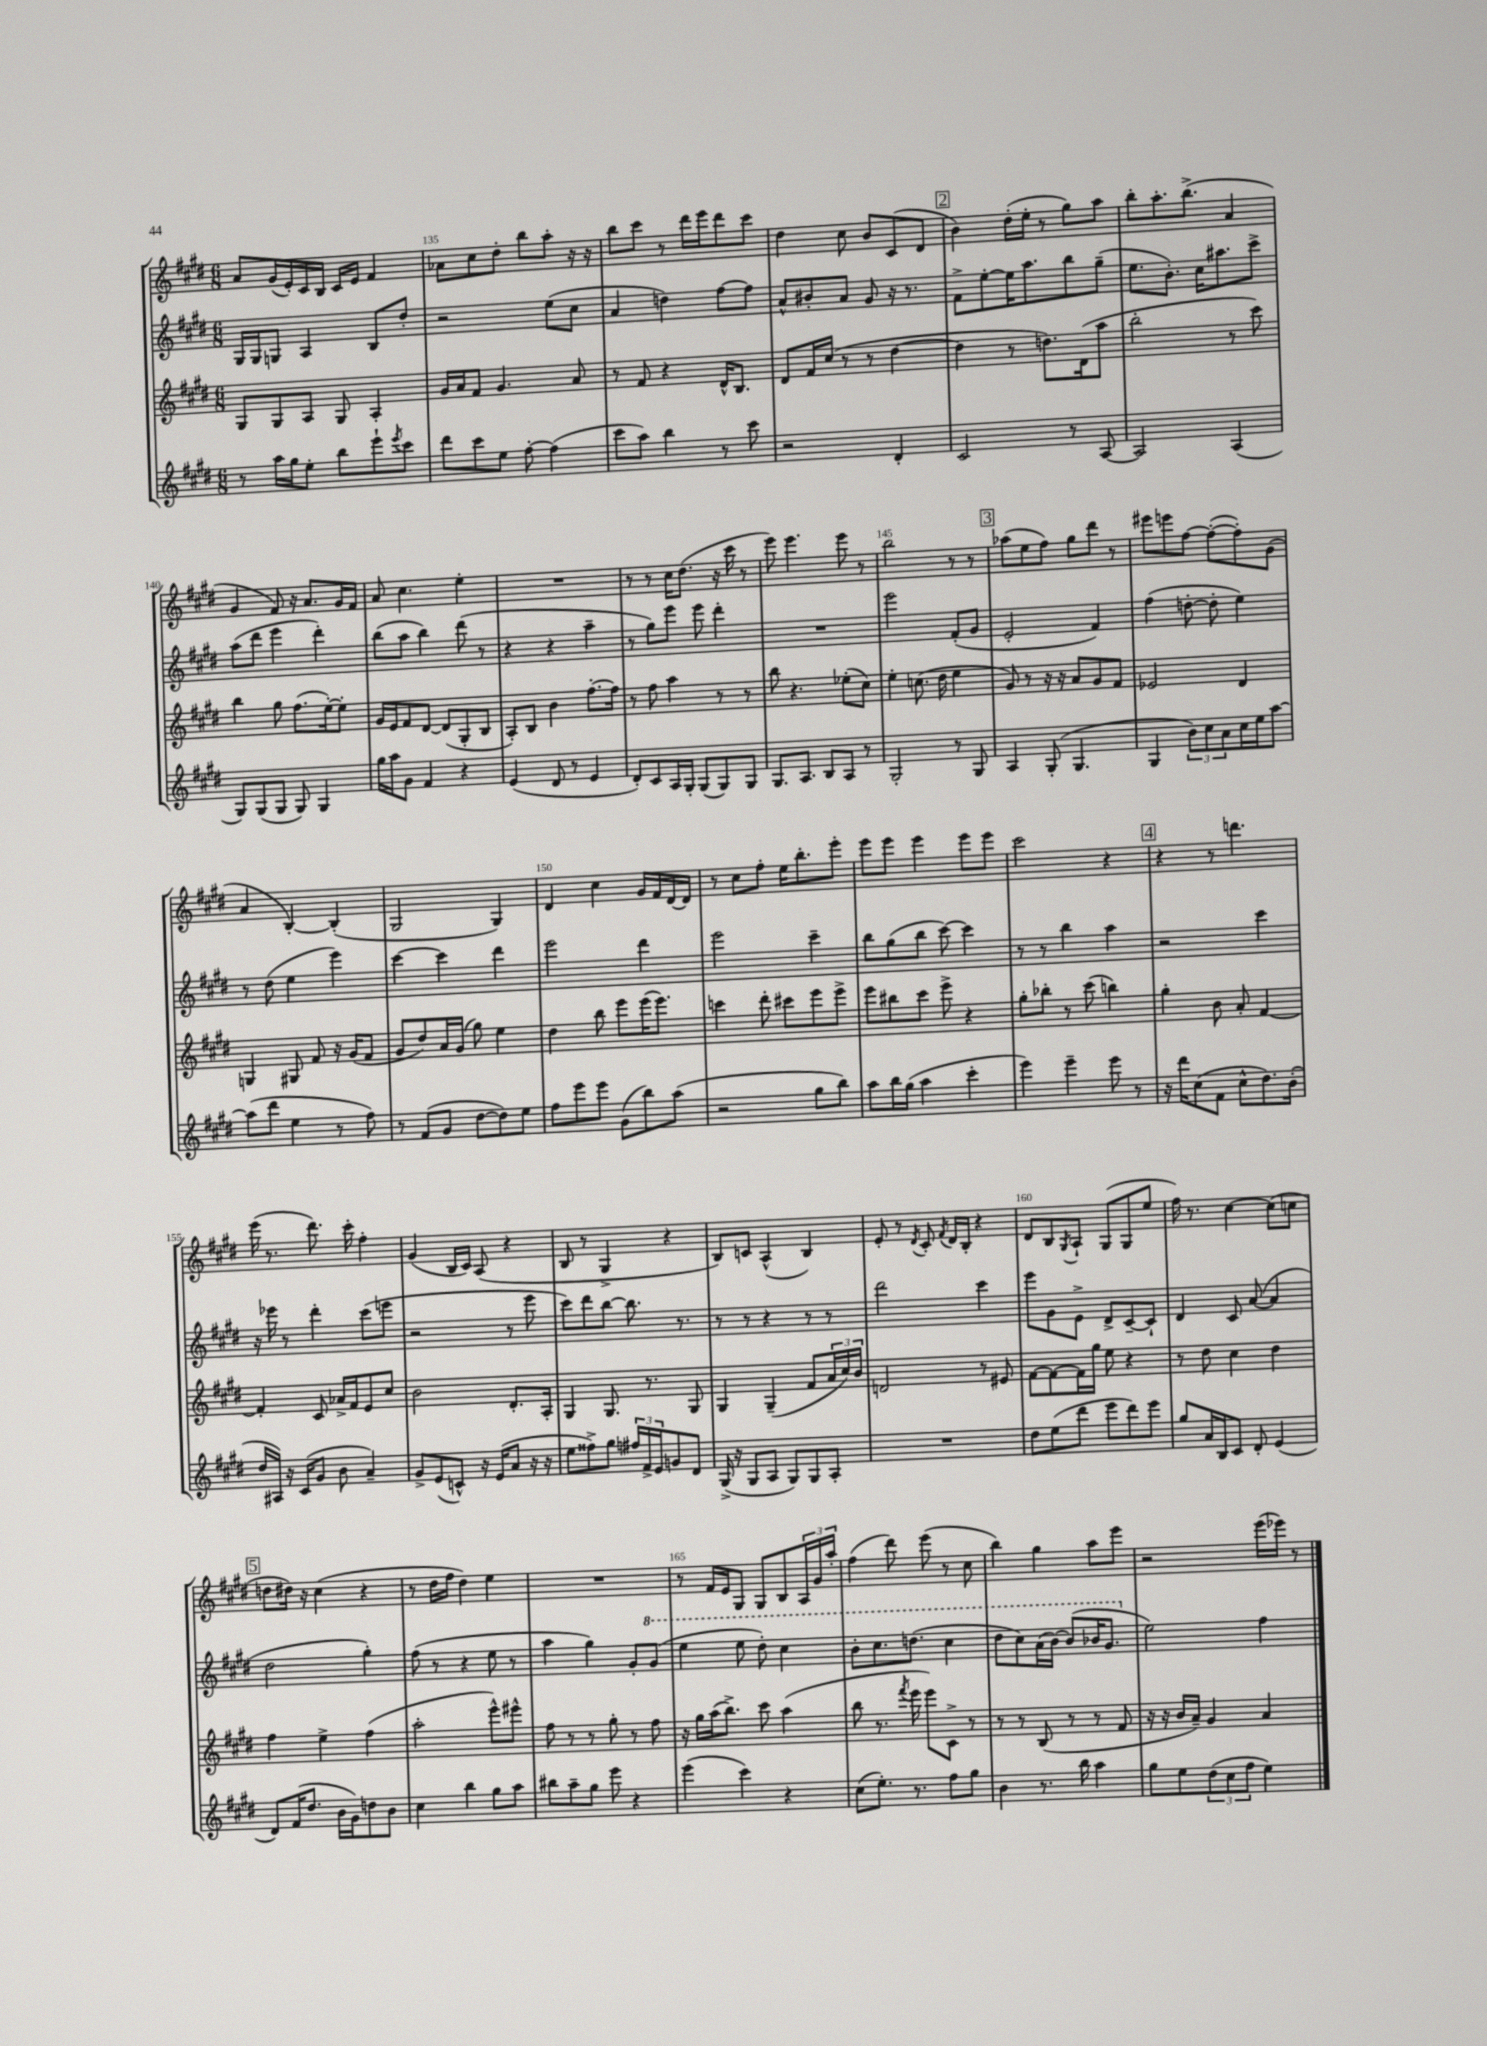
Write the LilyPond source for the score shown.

<<
\new StaffGroup <<
\new Staff = "s0" {
    \clef treble \key e \major \numericTimeSignature \time 6/8
    a'8 gis'16( e'16-.) cis'16 b16 cis'16 e'16 fis'4 |
    aes'8 cis''8 dis''8-. b''8 a''8-. r16 r16 |
    b''8 cis'''8 r8 dis'''16 e'''16 dis'''8 cis'''8 |
    dis''4 cis''8 b'8 cis'8( dis'8 |
    \mark \markup { \box "2" } b'4) dis''16-.( e''16-. r8 gis''8) a''8 |
    b''8-. a''8.-. b''8.->( a'4 |
    gis'4 fis'8) r16 a'8. gis'16 fis'16 |
    a'8 cis''4. e''4-. |
    R2. |
    r8 r8 cis''16 dis''8.( r16 cis'''16 r8 |
    e'''8) e'''4. e'''8 r8 |
    b''2 r8 r8 |
    \mark \markup { \box "3" } aes''8( e''8 fis''8) gis''8 dis'''8 r8 |
    eis'''8 e'''8 fis''8~ fis''8~-.( fis''8-.) gis'8( |
    a'4 b4~-.) b4-.( |
    gis2 gis4) |
    dis'4 cis''4 gis'16 fis'16 dis'16~ dis'16 |
    r8 cis''8 fis''8-. e''16 b''8.-. e'''8-. |
    e'''8 e'''8 e'''4 e'''8 e'''8 |
    cis'''2 r4 |
    \mark \markup { \box "4" } r4 r8 d'''4. |
    e'''16( r8. dis'''8.) cis'''16-. fis''4-. |
    gis'4( b16 cis'16) a8( r4 |
    b8 r8 gis4-> r4 |
    b8) c'8 a4-^( b4) |
    e'8-. r8 \acciaccatura { dis'8 } cis'8-. \acciaccatura { fis'8 } dis'16 b16-. r4 |
    dis'8 b8 \acciaccatura { gis8 } a8-! gis8( gis8 e''8 |
    fis''16) r8. cis''4~ cis''8( c''8 |
    \mark \markup { \box "5" } d''8 dis''16) r16 cis''4( r4 |
    r8 dis''16 fis''16 dis''4) e''4 |
    R2. |
    r8 fis'16 e'16 gis8 gis8 b8 \tuplet 3/2 { a16 gis'16 a''16-. } |
    fis''4( dis'''8) e'''8( r8 cis''8 |
    b''4) gis''4 a''8 e'''8 |
    r2 e'''16( ees'''16) r8 \bar "|." |
}
\new Staff = "s1" {
    \clef treble \key e \major \numericTimeSignature \time 6/8
    gis16 gis16 g8 a4 b8 dis''8-. |
    r2 e''8( cis''8 |
    a'4 d''4) fis''8~ fis''8 |
    a'8-^ bis'8-. a'8 gis'8 r16 r8. |
    \mark \markup { \box "2" } fis'8-> e''8~-. e''16 a''8. b''8 gis''8--( |
    e''8. b'8.-.) cis''16 ais''8. cis'''8-> |
    a''8( dis'''8 e'''4 dis'''4-.) |
    b''8( a''8 b''4) dis'''8( r8 |
    r4 r4 a''4-- |
    r8 gis''8) e'''8 e'''8 dis'''4-. |
    R2. |
    e'''2 fis'8-.( gis'8 |
    \mark \markup { \box "3" } e'2-. fis'4) |
    fis''4( d''8~-. d''8-. e''4) |
    r8 dis''8( e''4 e'''4) |
    cis'''4~ cis'''4 dis'''4 |
    e'''2 dis'''4 |
    e'''2 cis'''4-- |
    b''8 gis''8( b''8 cis'''8~) cis'''4 |
    r8 r8 b''4 a''4 |
    \mark \markup { \box "4" } r2 cis'''4 |
    r16 ees'''16 r8 dis'''4-. cis'''8( e'''8 |
    r2 r8 e'''8 |
    cis'''8) dis'''8 b''8~ b''8. r8. |
    r8 r8 r4 r8 r8 |
    dis'''2 cis'''4 |
    e'''8 gis'8 e'8-> dis'8-> cis'8~-- cis'8-! |
    dis'4 cis'8 a'8~( a'4 |
    \mark \markup { \box "5" } dis''2 gis''4-.) |
    fis''8( r8 r4 e''8 r8 |
    a''4 gis''4) gis'8-. \ottava #1 gis''8( |
    e'''4 e'''8 dis'''8-.) cis'''4 |
    b''8-. cis'''8. d'''8.( cis'''4 |
    dis'''8 cis'''8) a''16( b''16~) b''8( bes''16 gis''8. \ottava #0 |
    e''2) fis''4 \bar "|." |
}
\new Staff = "s2" {
    \clef treble \key e \major \numericTimeSignature \time 6/8
    gis8 gis8 a8 gis8 a4-. |
    gis'16 a'16 fis'8 gis'4. a'8 |
    r8 fis'8 r4 dis'16-^ b8. |
    dis'8 fis'16 cis''16( r8 r8 dis''4~ |
    \mark \markup { \box "2" } dis''4 r8 d''8.) dis'16( a''8 |
    b''2-. r8 cis'''8) |
    b''4 gis''8 fis''8.( e''16~-.) e''8-. |
    gis'16 e'16 fis'8 dis'8~ dis'8( gis8-. b8 |
    a8-.) b8 b'4 fis''8.~-. fis''16 |
    r8 fis''8 a''4 r8 r8 |
    b''8 r4. ees''8-.( cis''8) |
    e''4-. c''8.( dis''16 e''4 |
    \mark \markup { \box "3" } gis'8) r8 r16 r16 a'8 gis'8 fis'8 |
    ees'2 dis'4 |
    g4 gis8 fis'8 r16 gis'16( fis'8 |
    gis'8 dis''8) a'16 gis'16( gis''8) e''4 |
    dis''4 b''8 e'''8 e'''16( e'''8.) |
    c'''4 dis'''8-. cis'''8 e'''8 e'''8-> |
    e'''8 bis''8 cis'''8 e'''8-> r4 |
    gis''8-. bes''8-. r8 cis'''8( b''4) |
    \mark \markup { \box "4" } gis''4-. b'8 a'8-. fis'4~ |
    fis'4-. cis'8 aes'16-> fis'16 e'8 cis''8 |
    b'2 dis'8.-. a16-. |
    gis4 gis8. r8. gis8 |
    gis4 gis4--( fis'8 \tuplet 3/2 { a'16 cis''16) b'16 } |
    d'2 r8 eis'8 |
    fis'8~ fis'8~ fis'16 gis''16 e''8 r4 |
    r8 dis''8 cis''4 dis''4 |
    \mark \markup { \box "5" } fis''4 e''4-> fis''4( |
    a''2-. e'''8-^) eis'''8-^ |
    fis''8 r8 r8 gis''8-. r8 fis''8 |
    r16 gis''16 a''16( b''8.->) cis'''8 a''4( |
    b''8 r8. \acciaccatura { fis'''8 } e'''16 e'''8) cis'8-> r8 |
    r8 r8 b8( r8 r8 fis'8 |
    r16 r16 b'16 a'16--) gis'4 a'4 \bar "|." |
}
\new Staff = "s3" {
    \clef treble \key e \major \numericTimeSignature \time 6/8
    r8 a''16 gis''16 e''8-. b''8 e'''8-! \acciaccatura { e'''8 } cis'''8 |
    dis'''8 cis'''8 e''8 fis''8~-. fis''4( |
    cis'''8 a''8) b''4 r8 cis'''8 |
    r2 dis'4-. |
    \mark \markup { \box "2" } cis'2 r8 a8~ |
    a2 a4( |
    gis8) gis8( gis8 gis8) gis4 |
    gis''16 a''16 gis'8 fis'4 r4 |
    e'4( dis'8 r8 e'4 |
    dis'8-.) cis'8 a16 gis16-. gis8( gis8) gis8 |
    gis8. a8. b8 a8 r8 |
    gis2-. r8 gis8 |
    \mark \markup { \box "3" } a4 gis8-.( gis4. |
    gis4 \tuplet 3/2 { b'8) cis''8 a'8 } cis''16 e''16 a''8~ |
    a''8( dis'''8 e''4 r8 fis''8) |
    r8 fis'8( gis'8 dis''8~ dis''8) e''8 |
    fis''8 e'''8 e'''8 gis'8( b''8) a''8( |
    r2 gis''8 b''8) |
    a''8 b''16 gis''16( a''4 cis'''4-. |
    e'''4) e'''4-- e'''8 r8 |
    \mark \markup { \box "4" } r16 dis'''16 cis''8( fis'8 cis''8-^ dis''8.) b'16-.( |
    dis''16 ais16) r16 cis'16( gis'8 b'8 a'4--) |
    gis'8-> e'8( c'8-^) r16 e'16( a'8 r16 r16 |
    e''8 fisis''8->) gis''8 \tuplet 3/2 { fis''16 fis'16-> e'16 } g'8 dis'8 |
    gis16->( r16 gis8 a8 gis8) gis8 a8-. |
    R2. |
    dis''8 e''8( dis'''8 e'''8 dis'''8) e'''8 |
    gis''8 a'16 b16 cis'8 dis'8-. e'4( |
    \mark \markup { \box "5" } dis'8) fis'16( dis''8. b'16 gis'16) d''8 b'8 |
    cis''4 b''4 gis''8 a''8 |
    bis''8 a''8-- gis''8 e'''8 r4 |
    e'''4( cis'''4) r4 |
    cis''8( e''8.-.) r8. fis''8 gis''8 |
    b'4 r8. b''16 a''4 |
    gis''8 e''8 \tuplet 3/2 { dis''8( cis''8 fis''8 } e''4) \bar "|." |
}
>>
>>
\layout { \context { \Score currentBarNumber = #134 \override BarNumber.break-visibility = ##(#f #t #t) barNumberVisibility = #(every-nth-bar-number-visible 5) } }
